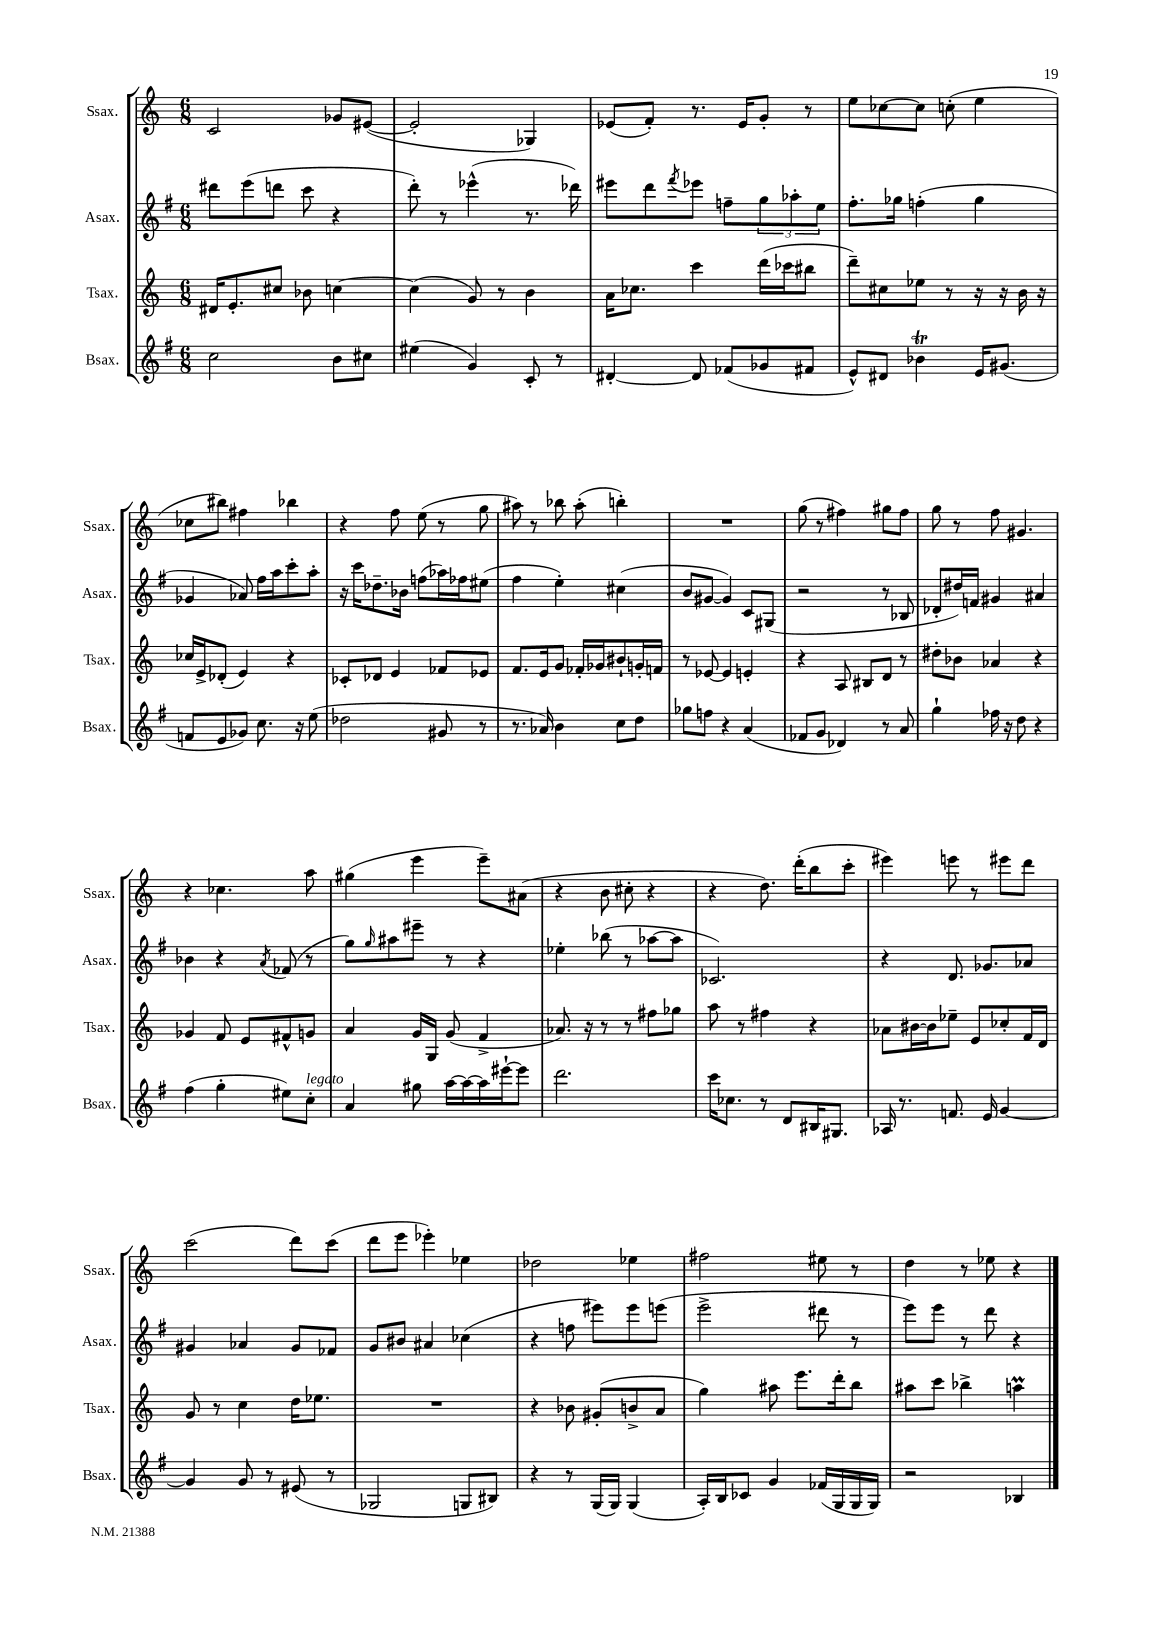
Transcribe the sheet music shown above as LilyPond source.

<<
\new StaffGroup <<
\new Staff = "s0" \with { instrumentName = "Ssax." shortInstrumentName = "Ssax." } {
    \clef treble \key c \major \numericTimeSignature \time 6/8
    c'2 ges'8 eis'8~( |
    eis'2-. ges4) |
    ees'8( f'8-.) r8. ees'16 g'8-. r8 |
    e''8 ces''8~ ces''8 c''8-.( e''4 |
    ces''8 bis''8) fis''4 bes''4 |
    r4 f''8 e''8( r8 g''8 |
    ais''8) r8 bes''8 ais''8-.( b''4-.) |
    R2. |
    g''8( r8 fis''4) gis''8 fis''8 |
    g''8 r8 f''8 gis'4. |
    r4 ces''4. a''8 |
    gis''4( e'''4 e'''8--) ais'8( |
    r4 b'8 cis''8-. r4 |
    r4 d''8.) d'''16-.( b''8 c'''8-. |
    eis'''4) e'''8 r8 eis'''8 d'''8 |
    c'''2( d'''8) c'''8( |
    d'''8 e'''8 ees'''4-.) ees''4 |
    des''2 ees''4 |
    fis''2 eis''8 r8 |
    d''4 r8 ees''8 r4 \bar "|." |
}
\new Staff = "s1" \with { instrumentName = "Asax." shortInstrumentName = "Asax." } {
    \clef treble \key g \major \numericTimeSignature \time 6/8
    dis'''8 e'''8( d'''8 c'''8 r4 |
    d'''8-.) r8 ees'''4-^( r8. des'''16) |
    eis'''8 d'''8 \acciaccatura { fis'''8 } ees'''8 f''8-- \tuplet 3/2 { g''8 aes''8-. e''8 } |
    fis''8.-. ges''16 f''4-.( ges''4 |
    ges'4 aes'8) fis''16 a''16 c'''8-. a''8-. |
    r16 c'''16 des''8.-- bes'16 f''8( aes''16) fes''16 eis''8( |
    fis''4 e''4-.) cis''4( |
    b'8 gis'8~ gis'4) c'8 gis8( |
    r2 r8 bes8 |
    des'8-. dis''16) f'16 gis'4 ais'4 |
    bes'4 r4 \acciaccatura { a'8 } fes'8( r8 |
    g''8) \grace { g''16 } ais''8 eis'''8-- r8 r4 |
    ees''4-. bes''8( r8 aes''8~ aes''8 |
    ces'2.) |
    r4 d'8. ges'8. aes'8 |
    gis'4 aes'4 gis'8 fes'8 |
    g'8 bis'8 ais'4 ces''4( |
    r4 f''8 eis'''8) eis'''8 e'''8( |
    e'''2-> dis'''8 r8 |
    e'''8) e'''8 r8 d'''8 r4 \bar "|." |
}
\new Staff = "s2" \with { instrumentName = "Tsax." shortInstrumentName = "Tsax." } {
    \clef treble \key c \major \numericTimeSignature \time 6/8
    dis'16 e'8.-. cis''8 bes'8 c''4~ |
    c''4( g'8) r8 b'4 |
    a'16 ces''8. c'''4 d'''16( ces'''16 bis''8 |
    d'''8--) cis''8 ees''8 r8 r16 r16 b'16 r16 |
    ces''16 e'16-> des'8-.( e'4) r4 |
    ces'8-. des'8 e'4 fes'8 ees'8 |
    f'8. e'16 g'8 fes'16-. ges'16 bis'8-! g'16-. f'16 |
    r8 ees'8~ ees'4 e'4-. |
    r4 a8 bis8 d'8 r8 |
    dis''8-. bes'8 aes'4 r4 |
    ges'4 f'8 e'8 fis'8-^ g'8 |
    a'4 g'16 g16 g'8( f'4-> |
    aes'8.) r16 r8 r8 fis''8 ges''8 |
    a''8 r8 fis''4 r4 |
    aes'8 bis'16~ bis'16 ees''8-- e'8 ces''8-. f'16 d'16 |
    g'8 r8 c''4 d''16 ees''8. |
    R2. |
    r4 bes'8 gis'8-.( b'8-> a'8 |
    g''4) ais''8 e'''8. d'''16-. b''8 |
    ais''8 c'''8 bes''4-> a''4\prall \bar "|." |
}
\new Staff = "s3" \with { instrumentName = "Bsax." shortInstrumentName = "Bsax." } {
    \clef treble \key g \major \numericTimeSignature \time 6/8
    c''2 b'8 cis''8 |
    eis''4( g'4) c'8-. r8 |
    dis'4~-. dis'8 fes'8( ges'8 fis'8 |
    e'8-^) dis'8 bes'4\trill e'16 gis'8.( |
    f'8 e'8 ges'8) c''8. r16 e''8( |
    des''2 gis'8 r8 |
    r8. aes'16) b'4 c''8 d''8 |
    ges''8 f''8 r4 a'4( |
    fes'8 g'8 des'4) r8 a'8 |
    g''4-! fes''16 r16 d''8 r4 |
    fis''4( g''4-. eis''8) c''8-.^\markup { \italic "legato" } |
    a'4 gis''8 a''16~ a''16~ a''16 eis'''16~-! eis'''8 |
    d'''2. |
    c'''16 ces''8. r8 d'8 bis16 gis8. |
    aes16 r8. f'8. e'16 g'4~ |
    g'4 g'8 r8 eis'8( r8 |
    ges2 g8 bis8) |
    r4 r8 g16( g16) g4( |
    a16-.) b16 ces'8 g'4 fes'16( g16 g16 g16) |
    r2 bes4 \bar "|." |
}
>>
>>
\layout { \context { \Score \remove "Bar_number_engraver" } }
